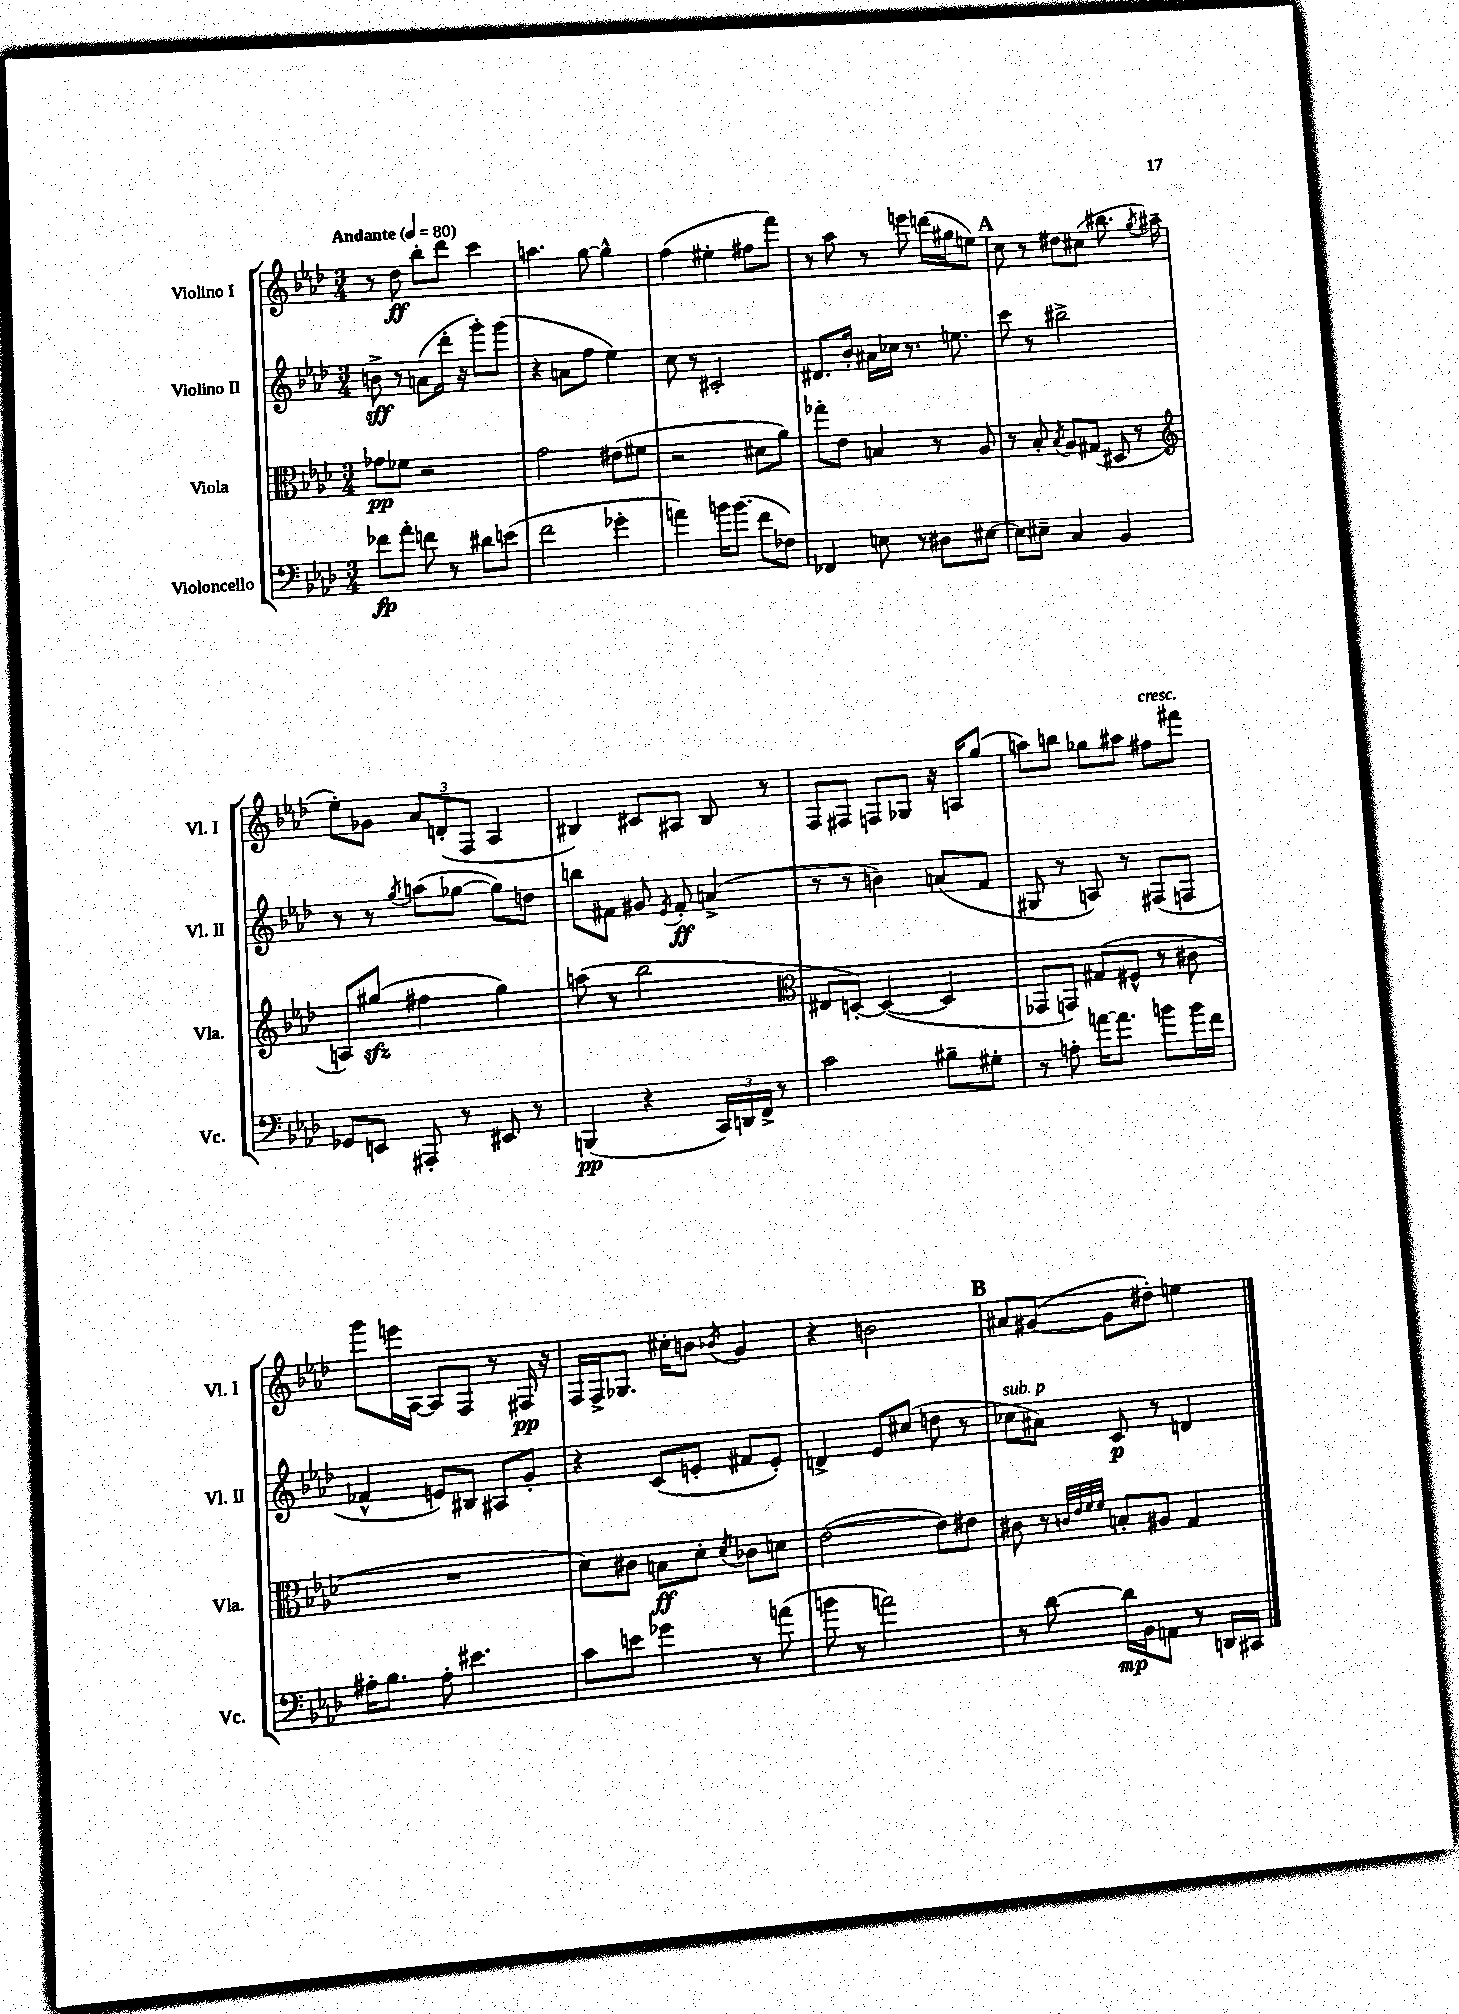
<<
\new StaffGroup <<
\new Staff = "s0" \with { instrumentName = "Violino I" shortInstrumentName = "Vl. I" } {
    \clef treble \key aes \major \numericTimeSignature \time 3/4 \tempo "Andante" 4 = 80
    \autoBeamOff r8 des''8\ff bes''8[-. des'''8] c'''4 |
    a''4. g''8~ g''4-^ |
    f''4( eis''4-. fis''8[ f'''8]) |
    r8 aes''8 r8 e'''8 d'''16[( gis''16 e''8]) |
    \mark \markup { \bold "A" } c''8 r8 dis''8[ cis''8]( bis''8. \acciaccatura { g''8 } ais''16-- |
    ees''8[-.) ges'8] \tuplet 3/2 { aes'8[ d'8-.( f8] } aes4 |
    bis4) cis'8[ ais8] bis8 r8 |
    f8[ fis8] f8[ ges8] r16 a16[ g''8]( |
    a''8[) b''8] ges''8[ ais''8] fis''8[^\markup { \italic "cresc." } fis'''8] |
    g'''8[ e'''16 aes16]~ aes8[ f8] r8 fis16\pp r16 |
    f16[ f16-> ges8.] cis''16[-. b'8] \acciaccatura { bes'8 } g'4 |
    r4 b'2 |
    \mark \markup { \bold "B" } ais'8[ gis'8]~( gis'8[ dis''8]-.) e''4 \bar "|." |
}
\new Staff = "s1" \with { instrumentName = "Violino II" shortInstrumentName = "Vl. II" } {
    \clef treble \key aes \major \numericTimeSignature \time 3/4
    \autoBeamOff b'8->\sff r8 a'8[( des'''16]-. r16 g'''8[-.) g'''8]( |
    r4 a'8[ f''8] ees''4) |
    c''8 r8 cis'2-. |
    dis'8.[ bes'16]-. ais'16[ ces''16] r8. e''8. |
    \mark \markup { \bold "A" } c'''8 r8 bis''2-> |
    r8 r8 \acciaccatura { g''8 } a''8[( ges''8]~ ges''8[) d''8] |
    b''8[ fis'8] gis'8 \acciaccatura { ees'8 } fis'8-.\ff a'4->( |
    r8 r8 b'4) a'8[( f'8] |
    gis8 r8 a8) r8 fis8[( f8] |
    fes'4-^ e'8[) bis8] ais8[ g'8]-. |
    r4 c'8[( e'8]-. fis'8[ e'8]-.) |
    d'4-> ees'8[ cis''8]( d''8 r8 |
    \mark \markup { \bold "B" } ces''8[^\markup { \italic "sub. p" } ais'8]) c'8\p r8 d'4 \bar "|." |
}
\new Staff = "s2" \with { instrumentName = "Viola" shortInstrumentName = "Vla." } {
    \clef alto \key aes \major \numericTimeSignature \time 3/4
    \autoBeamOff ges'8[\pp fes'8] r2 |
    g'2 eis'8[( fis'8] |
    r2 dis'8[ aes'8]) |
    ges''8[-. ees'8] b4 r8 aes8 |
    \mark \markup { \bold "A" } r8 bes8-. \acciaccatura { bes8 } aes8[ gis8]( dis8 r8 |
    \clef treble a8[) gis''8]\sfz( fis''4 gis''4) |
    a''8( r8 bes''2 |
    \clef alto eis8[ d8]~-.) d4~( d4 |
    ges,8[ g,8]) gis8[( fis8]-^ r8 cis'8 |
    R2. |
    des'8[) cis'8] b8[\ff des'8]-. \acciaccatura { des'8 } ces'8[ d'8] |
    ees'2~( ees'8[) eis'8] |
    \mark \markup { \bold "B" } cis'8 r8 \grace { c'32[ ees'32 f'32 f'32] } b8[-. ais8] g4 \bar "|." |
}
\new Staff = "s3" \with { instrumentName = "Violoncello" shortInstrumentName = "Vc." } {
    \clef bass \key aes \major \numericTimeSignature \time 3/4
    \autoBeamOff fes'8[\fp aes'8]-. f'8 r8 dis'8[ e'8]( |
    f'2 ges'4-. |
    a'4) b'16[ b'8.]( f'8[ fes8]) |
    fes,4 e8 r8 dis8[ eis8]~ |
    \mark \markup { \bold "A" } eis8[ eis8]-- c4 bes,4 |
    ges,8[ e,8] ais,,8-. r8 eis,8 r8 |
    b,,4\pp( r4 \tuplet 3/2 { c,16[) d,16 f,16]-> } r8 |
    c'2 bis8[-- gis8]-. |
    r8 a8-. a'16[~ a'8.] b'8[ b'16 f'16] |
    ais16[-. bes8.] ais8-. eis'4. |
    c'8[ e'8] ges'4 r8 a'8( |
    b'8 r8 a'2) |
    \mark \markup { \bold "B" } r8 des'8~ des'16[\mp bes,16 a,8] r8 d,16[ cis,16] \bar "|." |
}
>>
>>
\layout { \context { \Score \remove "Bar_number_engraver" } }
